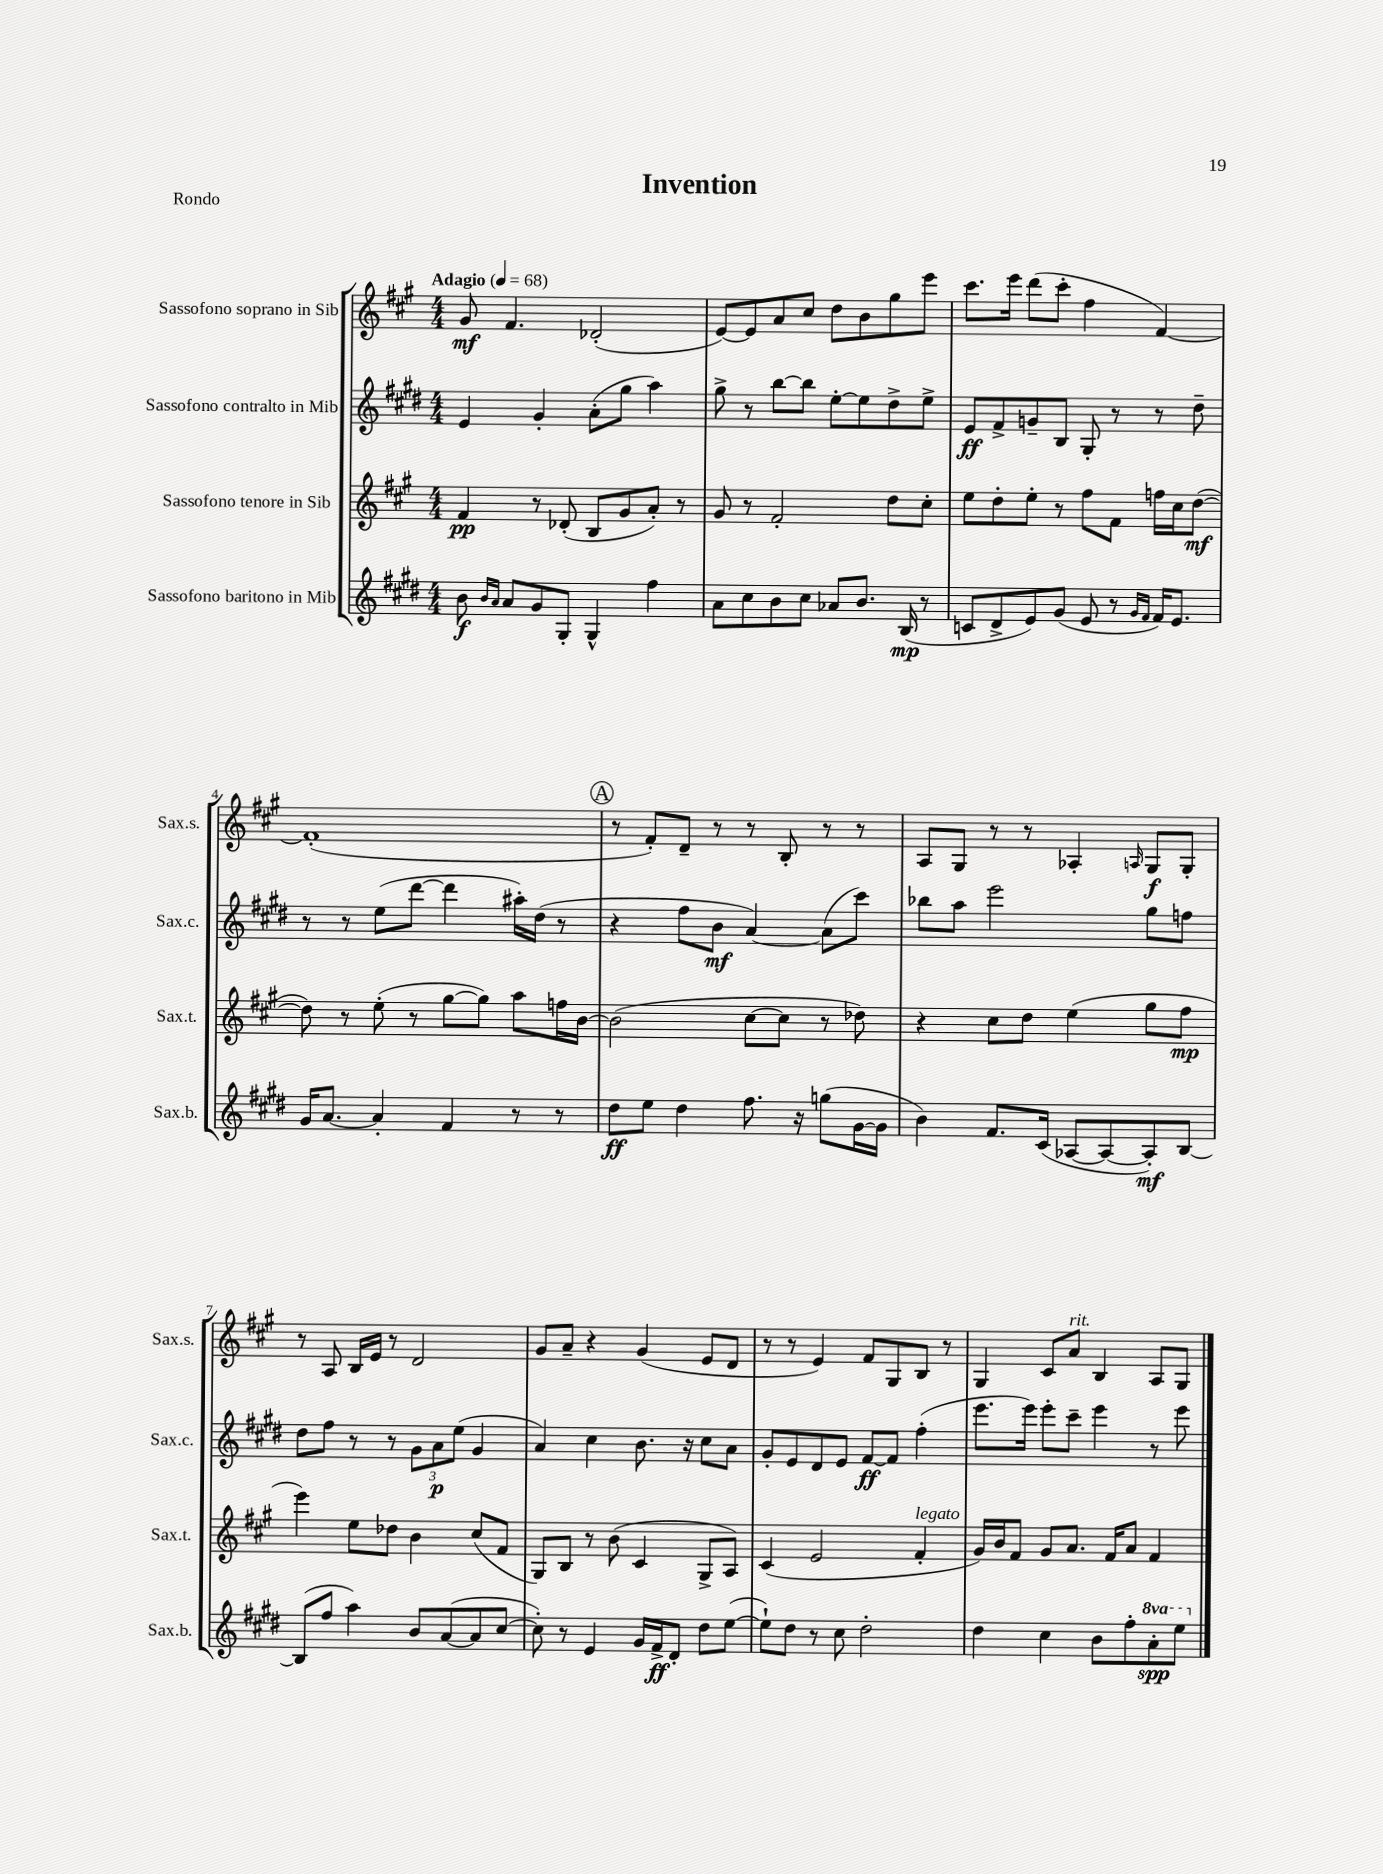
\header { title = "Invention" piece = "Rondo" }
<<
\new StaffGroup <<
\new Staff = "s0" \with { instrumentName = "Sassofono soprano in Sib" shortInstrumentName = "Sax.s." } {
    \clef treble \key a \major \numericTimeSignature \time 4/4 \tempo "Adagio" 4 = 68
    gis'8\mf fis'4. des'2-.( |
    e'8~) e'8 a'8 cis''8 d''8 b'8 gis''8 e'''8 |
    cis'''8. e'''16 d'''8( cis'''8-. fis''4 fis'4~) |
    fis'1-.( |
    \mark \markup { \circle "A" } r8 fis'8-.) d'8-- r8 r8 b8-. r8 r8 |
    a8 gis8 r8 r8 aes4-. \grace { a16 } gis8\f gis8-. |
    r8 a8 b16 e'16 r8 d'2 |
    gis'8 a'8-- r4 gis'4( e'8 d'8 |
    r8 r8 e'4) fis'8 gis8 b8 r8 |
    gis4 cis'8 a'8^\markup { \italic "rit." } b4 a8 gis8 \bar "|." |
}
\new Staff = "s1" \with { instrumentName = "Sassofono contralto in Mib" shortInstrumentName = "Sax.c." } {
    \clef treble \key e \major \numericTimeSignature \time 4/4
    e'4 gis'4-. a'8-.( gis''8 a''4) |
    gis''8-> r8 b''8~ b''8 e''8~-. e''8 dis''8-> e''8-> |
    e'8\ff fis'8-> g'8-- b8 gis8-. r8 r8 dis''8-- |
    r8 r8 e''8( dis'''8~ dis'''4 ais''16-.) dis''16( r8 |
    \mark \markup { \circle "A" } r4 fis''8 b'8\mf a'4~) a'8( cis'''8) |
    bes''8 a''8 e'''2 gis''8 f''8 |
    dis''8 fis''8 r8 r8 \tuplet 3/2 { gis'8 a'8\p e''8( } gis'4 |
    a'4) cis''4 b'8. r16 cis''8 a'8 |
    gis'8-. e'8 dis'8 e'8 fis'8~\ff fis'8 fis''4-.( |
    e'''8. e'''16) e'''8-. cis'''8-- e'''4 r8 e'''8 \bar "|." |
}
\new Staff = "s2" \with { instrumentName = "Sassofono tenore in Sib" shortInstrumentName = "Sax.t." } {
    \clef treble \key a \major \numericTimeSignature \time 4/4
    fis'4\pp r8 des'8-.( b8 gis'8 a'8-.) r8 |
    gis'8 r8 fis'2-. d''8 cis''8-. |
    e''8 d''8-. e''8-. r8 fis''8 fis'8 f''16 cis''16 d''8~\mf( |
    d''8) r8 e''8-.( r8 gis''8~ gis''8) a''8 f''16 b'16~ |
    \mark \markup { \circle "A" } b'2( cis''8~ cis''8 r8 des''8) |
    r4 cis''8 d''8 e''4( gis''8 fis''8\mp |
    e'''4) e''8 des''8 b'4 cis''8( fis'8 |
    gis8) b8 r8 b'8( cis'4 gis8-> a8) |
    cis'4( e'2 fis'4-.^\markup { \italic "legato" } |
    gis'16) b'16 fis'8 gis'8 a'8. fis'16 a'8 fis'4 \bar "|." |
}
\new Staff = "s3" \with { instrumentName = "Sassofono baritono in Mib" shortInstrumentName = "Sax.b." } {
    \clef treble \key e \major \numericTimeSignature \time 4/4 \set Staff.ottavationMarkups = #ottavation-simple-ordinals
    b'8\f \grace { b'16 a'16 } a'8 gis'8 gis8-. gis4-^ fis''4 |
    a'8 cis''8 b'8 cis''8 aes'8 b'8. b16\mp( r8 |
    c'8 dis'8-> e'8) gis'8( e'8 r8 \grace { gis'16 fis'16 } fis'16) e'8. |
    gis'16 a'8.~ a'4-. fis'4 r8 r8 |
    \mark \markup { \circle "A" } dis''8\ff e''8 dis''4 fis''8. r16 g''8( gis'16~ gis'16 |
    b'4) fis'8. cis'16( aes8~ aes8~ aes8-.\mf) b8~ |
    b8( fis''8 a''4) b'8 a'8~( a'8 cis''8~ |
    cis''8-.) r8 e'4 gis'16 fis'16->\ff dis'8-. dis''8 e''8~( |
    e''8-!) dis''8 r8 cis''8 dis''2-. |
    dis''4 cis''4 b'8 fis''8-. \ottava #1 a''8-.\spp e'''8 \ottava #0 \bar "|." |
}
>>
>>
